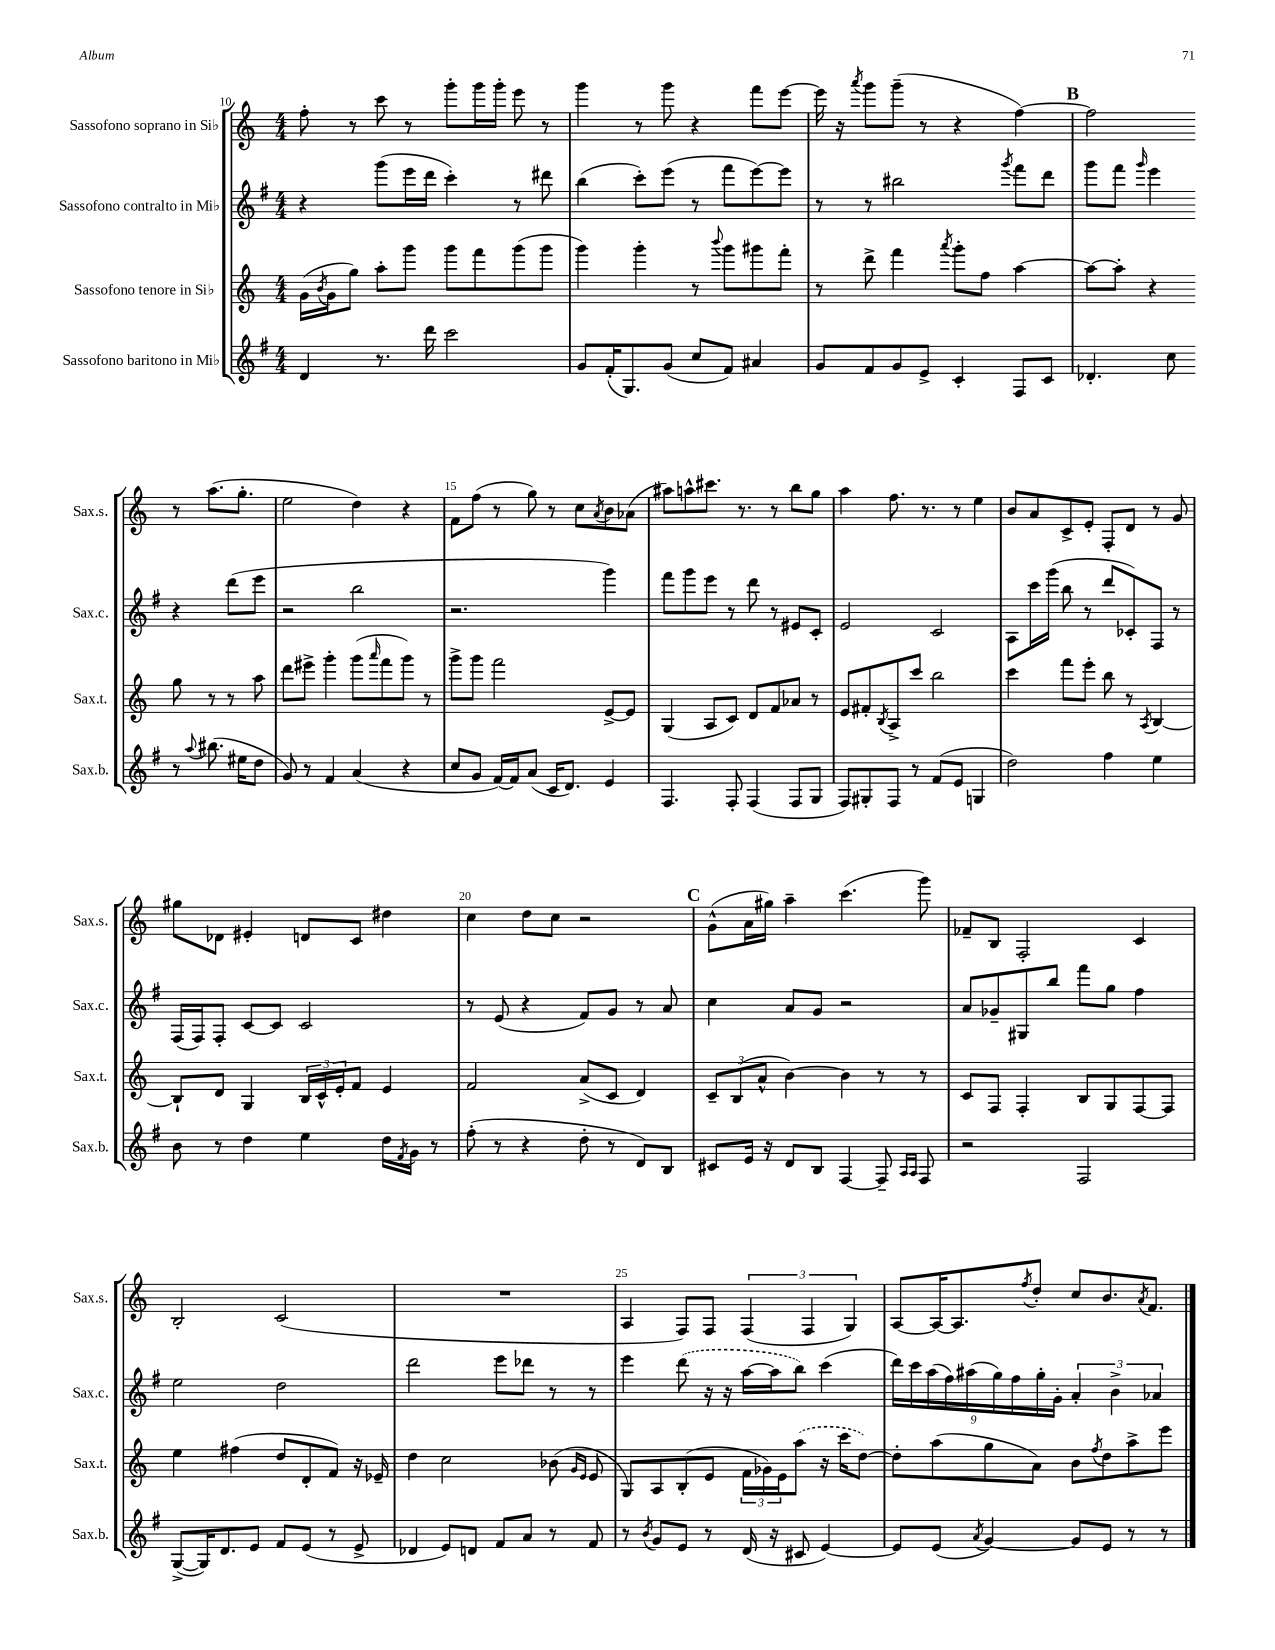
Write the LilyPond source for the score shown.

<<
\new StaffGroup <<
\new Staff = "s0" \with { instrumentName = "Sassofono soprano in Sib" shortInstrumentName = "Sax.s." } {
    \clef treble \key c \major \numericTimeSignature \time 4/4
    f''8-. r8 c'''8 r8 g'''8-. g'''16 g'''16-. e'''8 r8 |
    g'''4 r8 g'''8 r4 f'''8 e'''8~ |
    e'''16 r16 \acciaccatura { a'''8 } g'''8 g'''8--( r8 r4 f''4~) |
    \mark \markup { \bold "B" } f''2 r8 a''8.( g''8.-. |
    e''2 d''4) r4 |
    f'8 f''8( r8 g''8) r8 c''8 \acciaccatura { a'8 } b'8 aes'8( |
    ais''8) a''8-^ cis'''8. r8. r8 b''8 g''8 |
    a''4 f''8. r8. r8 e''4 |
    b'8 a'8 c'8-> e'8-. f8-. d'8 r8 g'8 |
    gis''8 des'8 eis'4-. d'8 c'8 dis''4 |
    c''4 d''8 c''8 r2 |
    \mark \markup { \bold "C" } g'8-^( a'16 gis''16) a''4-- c'''4.( g'''8) |
    fes'8-- b8 f2-. c'4 |
    b2-. c'2( |
    R1 |
    a4 f8) f8 \tuplet 3/2 { f4( f4 g4) } |
    a8~ a16~ a8. \acciaccatura { f''8 } d''8-. c''8 b'8. \acciaccatura { a'8 } f'8. \bar "|." |
}
\new Staff = "s1" \with { instrumentName = "Sassofono contralto in Mib" shortInstrumentName = "Sax.c." } {
    \clef treble \key g \major \numericTimeSignature \time 4/4
    r4 g'''8( e'''16 d'''16 c'''4-.) r8 dis'''8 |
    b''4( c'''8-.) e'''8( r8 fis'''8 e'''8~) e'''8 |
    r8 r8 bis''2 \acciaccatura { g'''8 } fis'''8 d'''8 |
    \mark \markup { \bold "B" } g'''8 fis'''8 \grace { g'''16 } e'''4 r4 d'''8( e'''8 |
    r2 b''2 |
    r2. g'''4) |
    fis'''8 g'''8 e'''8 r8 d'''8 r8 eis'8 c'8-. |
    e'2 c'2 |
    a8 c'''16 g'''16( b''8 r8 d'''8 ces'8-.) fis8 r8 |
    fis16( fis16) fis8-. c'8~ c'8 c'2 |
    r8 e'8( r4 fis'8) g'8 r8 a'8 |
    \mark \markup { \bold "C" } c''4 a'8 g'8 r2 |
    a'8 ges'8-- gis8 b''8 fis'''8 g''8 fis''4 |
    e''2 d''2 |
    d'''2 e'''8 des'''8 r8 r8 |
    e'''4 \once \slurDashed d'''8( r16 r16 a''16~ a''16 b''8) c'''4( |
    \tuplet 9/8 { d'''16) c'''16 a''16( fis''16) ais''16( g''16) fis''16 g''16-. g'16-. } \tuplet 3/2 { a'4-. b'4-> aes'4 } \bar "|." |
}
\new Staff = "s2" \with { instrumentName = "Sassofono tenore in Sib" shortInstrumentName = "Sax.t." } {
    \clef treble \key c \major \numericTimeSignature \time 4/4
    g'16( \acciaccatura { b'8 } g'16 g''8) a''8-. g'''8 g'''8 f'''8 g'''8( g'''8 |
    g'''4) g'''4-. r8 \appoggiatura { b'''8 } g'''8 gis'''8 f'''8-. |
    r8 d'''8-> f'''4 \acciaccatura { a'''8 } g'''8-. f''8 a''4~ |
    \mark \markup { \bold "B" } a''8~ a''8-. r4 g''8 r8 r8 a''8 |
    d'''8 eis'''8-> g'''4-. g'''8( \grace { a'''16 } f'''8 g'''8) r8 |
    g'''8-> g'''8 f'''2 e'8~-> e'8 |
    g4( a8 c'8) d'8 f'8 aes'8 r8 |
    e'8 fis'8-. \acciaccatura { b8 } a8-> c'''8 b''2 |
    c'''4 f'''8 e'''8-. b''8 r8 \acciaccatura { a8 } b4~ |
    b8-! d'8 g4 \tuplet 3/2 { b16 c'16-^ e'16-. } f'8 e'4 |
    f'2 a'8->( c'8 d'4) |
    \mark \markup { \bold "C" } \tuplet 3/2 { c'8-- b8( a'8-^ } b'4~) b'4 r8 r8 |
    c'8 f8 f4-. b8 g8 f8~ f8 |
    e''4 fis''4( d''8 d'8-. f'8) r16 ees'16-- |
    d''4 c''2 bes'8( \grace { g'16 e'16 } e'8 |
    g8) a8 b8-.( e'8 \tuplet 3/2 { f'16 ges'16) e'16 } \once \slurDashed a''8( r16 c'''16 d''8~) |
    d''8-. a''8( g''8 a'8) b'8 \acciaccatura { f''8 } d''8 a''8-> e'''8 \bar "|." |
}
\new Staff = "s3" \with { instrumentName = "Sassofono baritono in Mib" shortInstrumentName = "Sax.b." } {
    \clef treble \key g \major \numericTimeSignature \time 4/4
    d'4 r8. d'''16 c'''2 |
    g'8 fis'16-.( g8.) g'8( c''8 fis'8) ais'4 |
    g'8 fis'8 g'8 e'8-> c'4-. fis8 c'8 |
    \mark \markup { \bold "B" } des'4.-. c''8 r8 \appoggiatura { a''8 } bis''8.( eis''16 d''8 |
    g'8) r8 fis'4 a'4( r4 |
    c''8 g'8 fis'16~) fis'16 a'8( c'16 d'8.) e'4 |
    fis4. fis8-. fis4( fis8 g8 |
    fis8) gis8-. fis8 r8 fis'8( e'8 g4 |
    d''2) fis''4 e''4 |
    b'8 r8 d''4 e''4 d''16 \acciaccatura { fis'8 } g'16 r8 |
    fis''8-.( r8 r4 d''8-. r8 d'8) b8 |
    \mark \markup { \bold "C" } cis'8 e'16 r16 d'8 b8 fis4~ fis8-- \grace { a16 a16 } fis8 |
    r2 fis2 |
    g8~->( g16) d'8. e'8 fis'8 e'8( r8 e'8-> |
    des'4 e'8) d'8 fis'8 a'8 r8 fis'8 |
    r8 \acciaccatura { b'8 } g'8 e'8 r8 d'16( r16 cis'8 e'4~) |
    e'8 e'8( \acciaccatura { a'8 } g'4~) g'8 e'8 r8 r8 \bar "|." |
}
>>
>>
\layout { \context { \Score currentBarNumber = #10 \override BarNumber.break-visibility = ##(#f #t #t) barNumberVisibility = #(every-nth-bar-number-visible 5) } }
